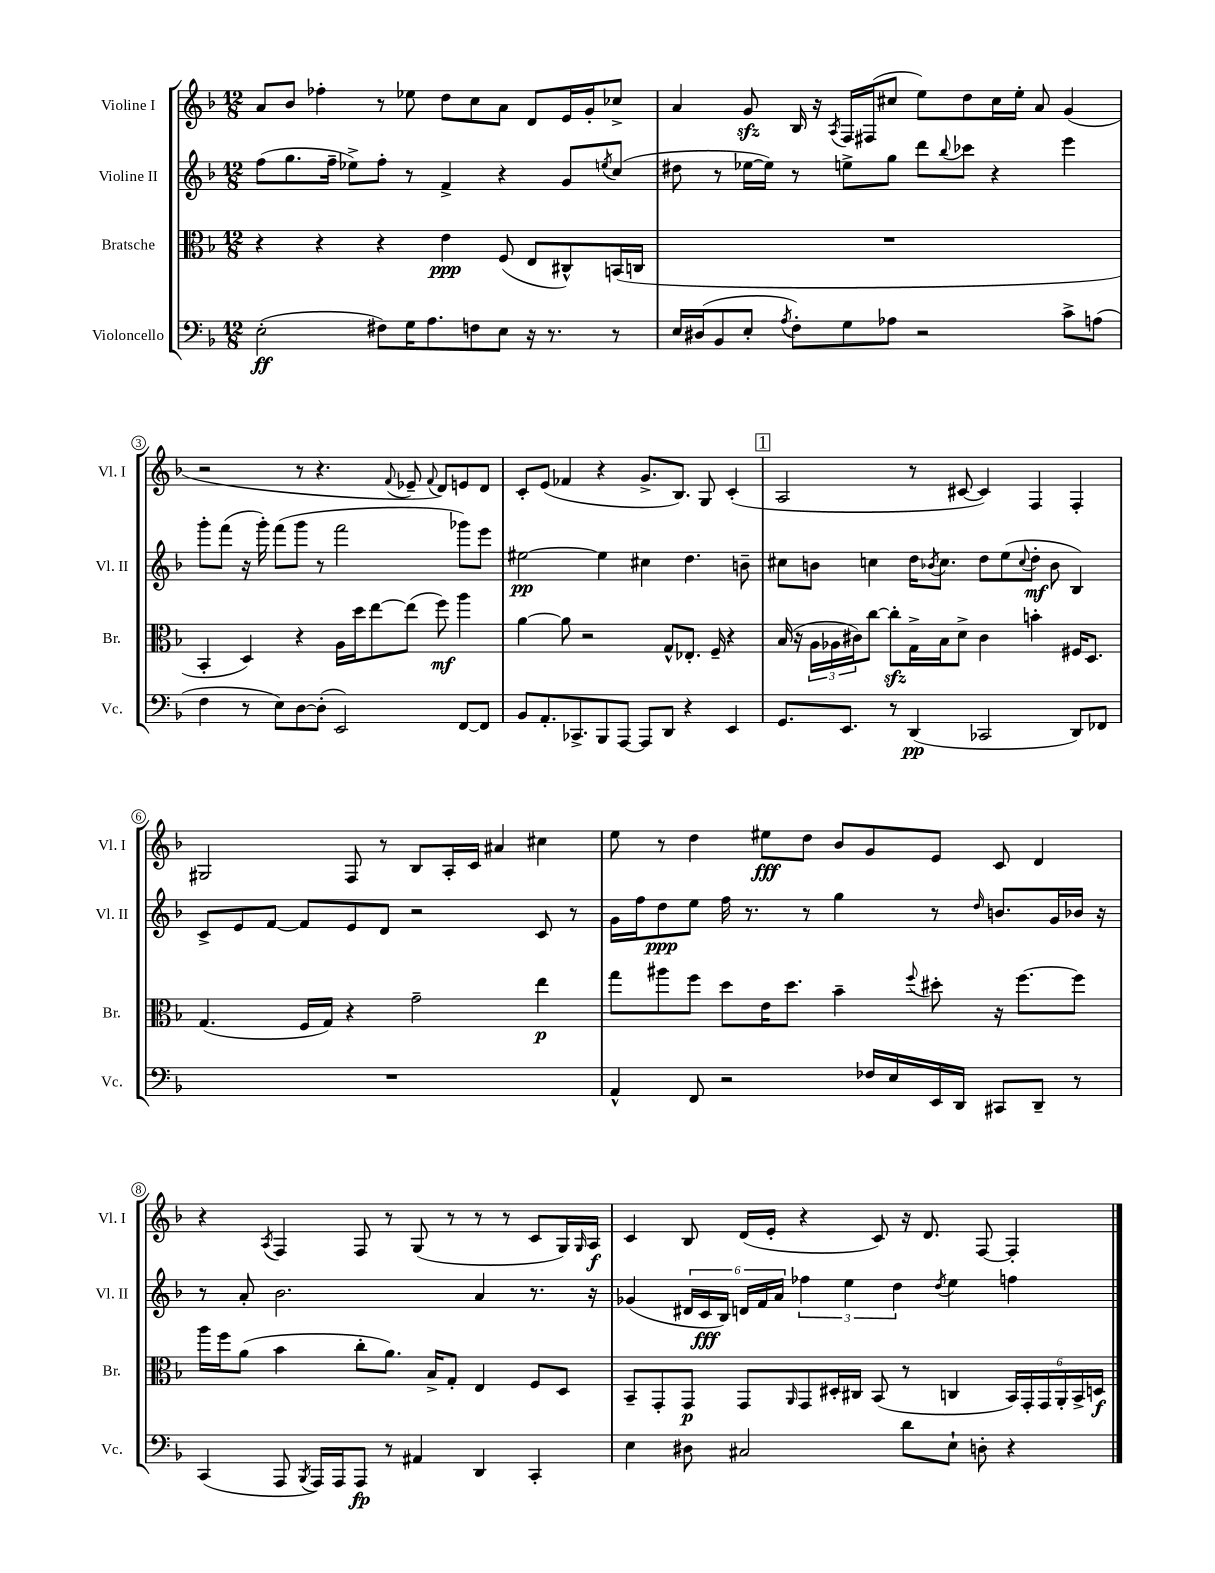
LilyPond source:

<<
\new StaffGroup <<
\new Staff = "s0" \with { instrumentName = "Violine I" shortInstrumentName = "Vl. I" } {
    \clef treble \key f \major \numericTimeSignature \time 12/8
    a'8 bes'8 fes''4-. r8 ees''8 d''8 c''8 a'8 d'8 e'16 g'16-. ces''8-> |
    a'4 g'8\sfz bes16 r16 \acciaccatura { a8 } f16 fis16( cis''8 e''8) d''8 cis''16 e''16-. a'8 g'4( |
    r2 r8 r4. \appoggiatura { f'8 } ees'8-- \appoggiatura { f'8 } d'8) e'8 d'8 |
    c'8-. e'8( fes'4 r4 g'8.-> bes8.) g8 c'4-.( |
    \mark \markup { \box "1" } a2 r8 cis'8~ cis'4) f4 f4-. |
    gis2 f8 r8 bes8 a16-. c'16 ais'4 cis''4 |
    e''8 r8 d''4 eis''8\fff d''8 bes'8 g'8 e'8 c'8 d'4 |
    r4 \acciaccatura { a8 } f4 f8 r8 g8( r8 r8 r8 c'8 g16) \grace { g16 } a16\f |
    c'4 bes8 d'16( e'16-. r4 c'8) r16 d'8. f8~ f4-. \bar "|." |
}
\new Staff = "s1" \with { instrumentName = "Violine II" shortInstrumentName = "Vl. II" } {
    \clef treble \key f \major \numericTimeSignature \time 12/8
    f''8( g''8. f''16-- ees''8->) f''8-. r8 f'4-> r4 g'8 \acciaccatura { e''8 } c''8( |
    dis''8 r8 ees''16~ ees''16) r8 e''8-> g''8 d'''8 \appoggiatura { bes''8 } ces'''8 r4 e'''4 |
    g'''8-. f'''8( r16 g'''16-.) f'''8( g'''8 r8 f'''2 ges'''8) e'''8 |
    eis''2~\pp eis''4 cis''4 d''4. b'8-- |
    \mark \markup { \box "1" } cis''8 b'8 c''4 d''16 \acciaccatura { bes'8 } c''8. d''8 e''8( \appoggiatura { c''8 } d''8-.\mf bes'8 bes4) |
    c'8-> e'8 f'8~ f'8 e'8 d'8 r2 c'8 r8 |
    g'16 f''16 d''8\ppp e''8 f''16 r8. r8 g''4 r8 \grace { d''16 } b'8. g'16 bes'16 r16 |
    r8 a'8-. bes'2. a'4 r8. r16 |
    ges'4( \tuplet 6/4 { dis'16 c'16\fff bes16) d'16 f'16 a'16 } \tuplet 3/2 { fes''4 e''4 d''4 } \acciaccatura { d''8 } e''4 f''4 \bar "|." |
}
\new Staff = "s2" \with { instrumentName = "Bratsche" shortInstrumentName = "Br." } {
    \clef alto \key f \major \numericTimeSignature \time 12/8
    r4 r4 r4 e'4\ppp f8( e8 cis8-^) b,16( c16 |
    R1. |
    bes,4-. d4) r4 a16 d''16 e''8~ e''8( f''8\mf) a''4 |
    a'4~ a'8 r2 g8-^ ees8.-. f16-- r4 |
    \mark \markup { \box "1" } bes16( r16 \tuplet 3/2 { a16 aes16 cis'16) } c''8~ c''8-.\sfz g16-> bes16 d'8-> cis'4 b'4-. fis16 d8. |
    g4.( f16 g16) r4 g'2-- e''4\p |
    g''8 ais''8 f''8 d''8 e'16 d''8. bes'4-- \appoggiatura { f''8 } dis''8-. r16 f''8.~ f''8 |
    a''16 f''16 a'8( bes'4 c''8-. a'8.) bes16-> g8-. e4 f8 d8 |
    bes,8-- g,8-. g,8\p g,8 \grace { a,16 } g,8 dis16-. cis16 bes,8( r8 c4 \tuplet 6/4 { bes,16) g,16-. g,16 a,16-. bes,16-> d16\f } \bar "|." |
}
\new Staff = "s3" \with { instrumentName = "Violoncello" shortInstrumentName = "Vc." } {
    \clef bass \key f \major \numericTimeSignature \time 12/8
    e2-.\ff( fis8) g16 a8. f8 e8 r16 r8. r8 |
    e16 dis16( bes,8 e8-. \acciaccatura { a8 } f8-.) g8 aes8 r2 c'8-> a8( |
    f4 r8 e8) d8~ d8-.( e,2) f,8~ f,8 |
    bes,8 a,8.-. ces,8.-> bes,,8 a,,8~ a,,8 d,8 r4 e,4 |
    \mark \markup { \box "1" } g,8. e,8. r8 d,4\pp( ces,2 d,8) fes,8 |
    R1. |
    a,4-^ f,8 r2 fes16 e16 e,16 d,16 cis,8 d,8-- r8 |
    c,4( a,,8 \acciaccatura { bes,,8 } a,,16) a,,16 a,,8\fp r8 ais,4 d,4 c,4-. |
    e4 dis8 cis2 d'8 e8-! d8-. r4 \bar "|." |
}
>>
>>
\layout { \context { \Score \override BarNumber.stencil = #(make-stencil-circler 0.1 0.3 ly:text-interface::print) } }
